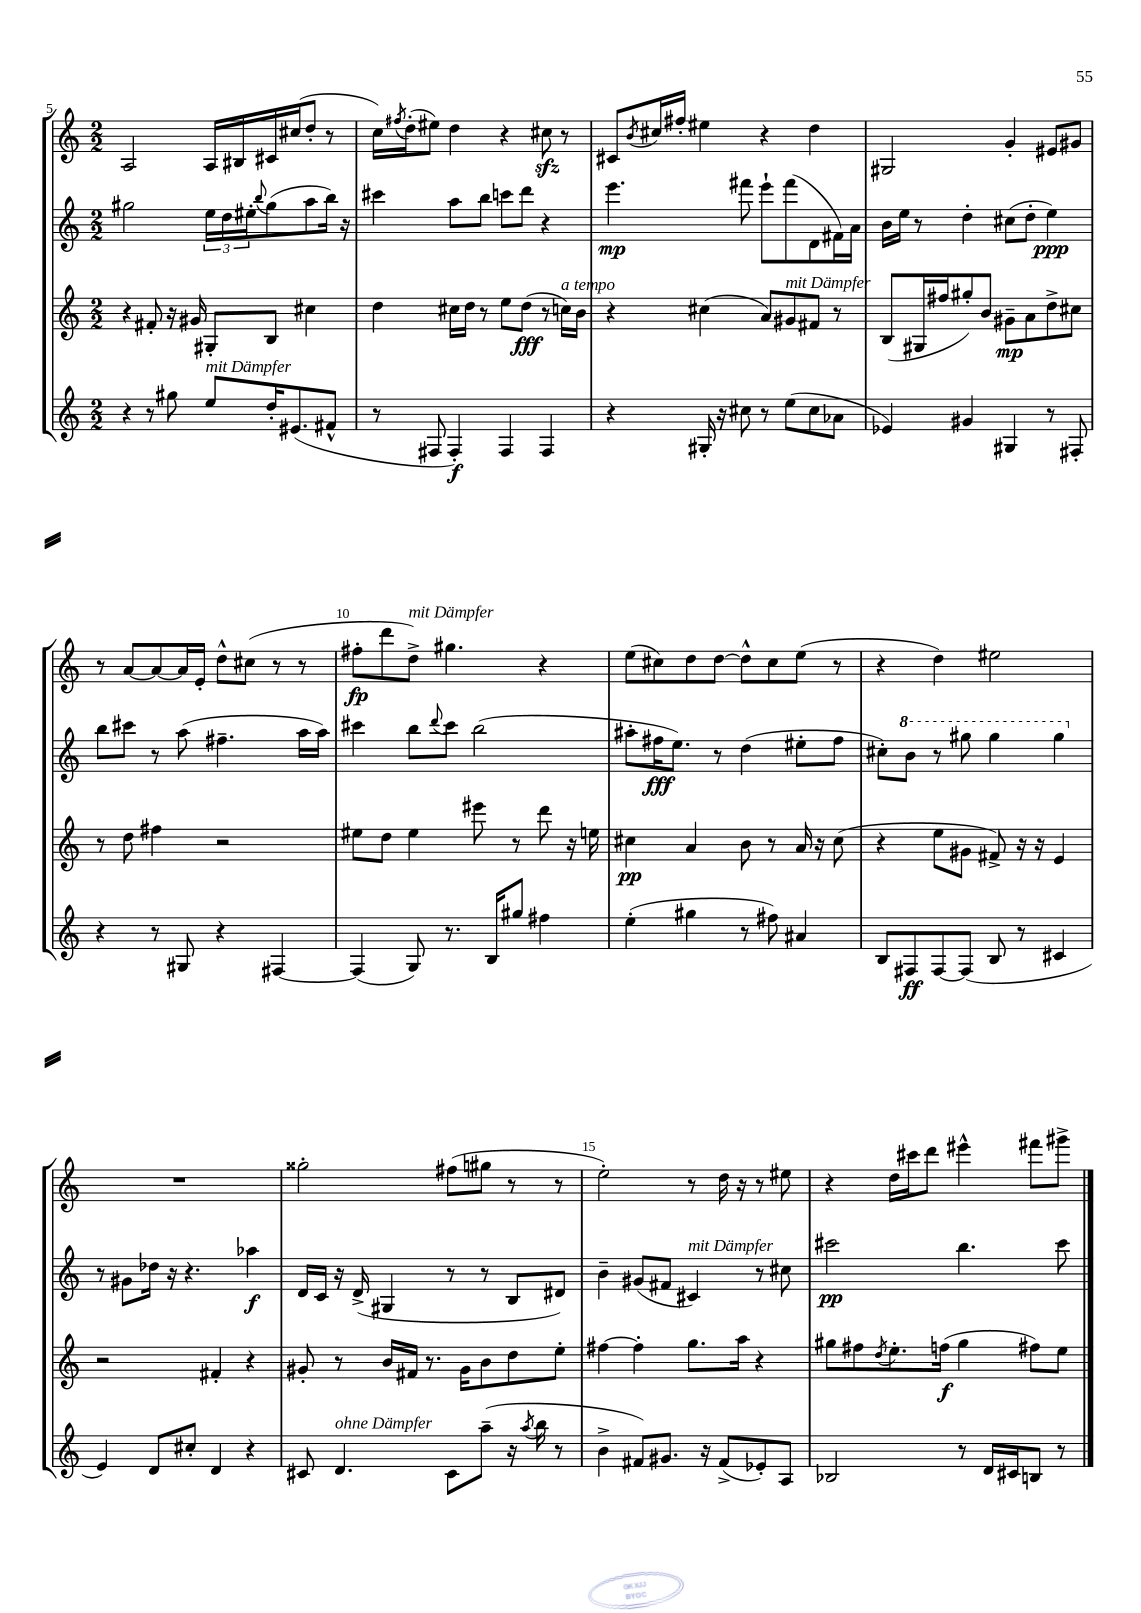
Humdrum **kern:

**kern	**dynam	**kern	**dynam	**kern	**dynam	**kern	**dynam
*part4	*part4	*part3	*part3	*part2	*part2	*part1	*part1
*staff4	*staff4	*staff3	*staff3	*staff2	*staff2	*staff1	*staff1
*clefG2	*	*clefG2	*	*clefG2	*	*clefG2	*
*k[]	*	*k[]	*	*k[]	*	*k[]	*
*M2/2	*	*M2/2	*	*M2/2	*	*M2/2	*
=5	=5	=5	=5	=5	=5	=5	=5
4r	.	4r	.	2gg#X\	.	2A/	.
8r	.	8f#X'/	.	.	.	.	.
8gg#X\	.	16r	.	.	.	.	.
.	.	16g#X/	.	.	.	.	.
!LO:TX:a:i:t=mit Dämpfer	!	!	!	!	!	!	!
8ee/L	.	8G#X'/L	.	24ee\LL	.	16A/LL	.
.	.	.	.	24dd\	.	.	.
.	.	.	.	.	.	16B#X/	.
.	.	.	.	24ee#X'\J	.	.	.
.	.	.	.	8qqbb/	.	.	.
16dd'/K	.	8B/J	.	(8gg#\	.	16c#X/	.
(8.e#X/	.	.	.	.	.	(16cc#X/J	.
.	.	4cc#X\	.	8aa\	.	8dd'/J	.
8f#X^^/J	.	.	.	16bb\Jk)	.	8r	.
.	.	.	.	16r	.	.	.
=6	=6	=6	=6	=6	=6	=6	=6
8r	.	4dd\	.	4ccc#X\	.	16cc\LL)	.
.	.	.	.	.	.	8qff#X/	.
.	.	.	.	.	.	(16dd'\J	.
8F#X/	.	.	.	.	.	8ee#X\J)	.
4F#'/)	f	16cc#X\LL	.	8aa\L	.	4dd\	.
.	.	16dd\JJ	.	.	.	.	.
.	.	8r	.	8bb\J	.	.	.
4F#/	.	8ee\L	.	8cccn\L	.	4r	.
.	.	(8dd\J	fff	8ddd\J	.	.	.
4F#/	.	8r	.	4r	.	8cc#Xzz\	.
!	!	!LO:TX:a:i:t=a tempo	!	!	!	!	!
.	.	16ccn\LL)	.	.	.	8r	.
.	.	16b\JJ	.	.	.	.	.
=7	=7	=7	=7	=7	=7	=7	=7
4r	.	4r	.	4.eee\	mp	8c#X/L	.
.	.	.	.	.	.	8qb/	.
.	.	.	.	.	.	16cc#X/L	.
.	.	.	.	.	.	16ff#X'/JJ	.
16G#X'/	.	(4cc#X\	.	.	.	4ee#X\	.
16r	.	.	.	.	.	.	.
8cc#X\	.	.	.	8fff#X\	.	.	.
8r	.	8a/L)	.	8eee`\L	.	4r	.
!	!	!LO:TX:a:i:t=mit Dämpfer	!	!	!	!	!
(8ee\L	.	8g#X/	.	(8fff#\	.	.	.
8cc#\	.	8f#X/J	.	8d\	.	4dd\	.
8a-X\J	.	8r	.	16f#X\L)	.	.	.
.	.	.	.	16a\JJ	.	.	.
=8	=8	=8	=8	=8	=8	=8	=8
4e-X/)	.	(8B/L	.	16b\LL	.	2G#X/	.
.	.	.	.	16ee\JJ	.	.	.
.	.	16G#X/L	.	8r	.	.	.
.	.	16ff#X/J	.	.	.	.	.
4g#X/	.	8gg#X'/)	.	4dd'\	.	.	.
.	.	8b/J	.	.	.	.	.
4G#X/	.	8g#X~\L	mp	(8cc#X\L	.	4g'/	.
.	.	8a\	.	8dd'\J	.	.	.
8r	.	8dd^\	.	4ee\)	ppp	8e#X/L	.
8F#X'/	.	8cc#X\J	.	.	.	8g#X/J	.
!!LO:LB:g=z
=9	=9	=9	=9	=9	=9	=9	=9
4r	.	8r	.	8bb\L	.	8r	.
.	.	8dd\	.	8ccc#X\J	.	[8a/L	.
8r	.	4ff#X\	.	8r	.	8a/_	.
8G#X/	.	.	.	(8aa\	.	16a/L]	.
.	.	.	.	.	.	16e'/JJ	.
4r	.	2r	.	4.ff#X~\	.	8dd^^\L	.
.	.	.	.	.	.	(8cc#X\J	.
[4F#X/	.	.	.	.	.	8r	.
.	.	.	.	16aa\LL	.	8r	.
.	.	.	.	16aa\JJ)	.	.	.
=10	=10	=10	=10	=10	=10	=10	=10
(4F#/]	.	8ee#X\L	.	4ccc#X\	.	8ff#X'\L	fp
.	.	8dd\J	.	.	.	8ddd\	.
!	!	!	!	!	!	!LO:TX:a:i:t=mit Dämpfer	!
8G/)	.	4ee#\	.	8bb\L	.	8dd^\J)	.
.	.	.	.	8qqddd/	.	.	.
8.r	.	.	.	8ccc#\J	.	4.gg#X\	.
.	.	8eee#X\	.	(2bb\	.	.	.
16B/KL	.	.	.	.	.	.	.
8gg#X/J	.	8r	.	.	.	.	.
4ff#X\	.	8ddd\	.	.	.	4r	.
.	.	16r	.	.	.	.	.
.	.	16een\	.	.	.	.	.
=11	=11	=11	=11	=11	=11	=11	=11
(4ee'\	.	4cc#X\	pp	8aa#X'\L	.	(8ee\L	.
.	.	.	.	16ff#X\K	fff	8cc#X\)	.
.	.	.	.	8.ee\J)	.	.	.
4gg#X\	.	4a/	.	.	.	8dd\	.
.	.	.	.	8r	.	[8dd\J	.
8r	.	8b\	.	(4dd\	.	8dd^^\L]	.
8ff#X\)	.	8r	.	.	.	8cc#\	.
4a#X/	.	16a/	.	8ee#X'\L	.	(8ee\J	.
.	.	16r	.	.	.	.	.
.	.	(8cc#\	.	8ff#\J	.	8r	.
=12	=12	=12	=12	=12	=12	=12	=12
8B/L	.	4r	.	8cc#X'\L)	.	4r	.
*	*	*	*	*8va	*	*	*
8F#X/	ff	.	.	8bb\J	.	.	.
[8F#/	.	8ee\L	.	8r	.	4dd\)	.
(8F#/J]	.	8g#X\J	.	8ggg#X\	.	.	.
8B/	.	8f#X^/)	.	4ggg#\	.	2ee#X\	.
8r	.	16r	.	.	.	.	.
.	.	16r	.	.	.	.	.
4c#X/	.	4e/	.	4ggg#\	.	.	.
!!LO:LB:g=z
=13	=13	=13	=13	=13	=13	=13	=13
*	*	*	*	*X8va	*	*	*
4e/)	.	2r	.	8r	.	1r	.
.	.	.	.	8g#X\L	.	.	.
8d/L	.	.	.	16dd-X\Jk	.	.	.
.	.	.	.	16r	.	.	.
8cc#X'/J	.	.	.	4.r	.	.	.
4d/	.	4f#X'/	.	.	.	.	.
4r	.	4r	.	4aa-X\	f	.	.
=14	=14	=14	=14	=14	=14	=14	=14
8c#X/	.	8g#X'/	.	16d/LL	.	2gg##X'\	.
.	.	.	.	16c/JJ	.	.	.
!LO:TX:a:i:t=ohne Dämpfer	!	!	!	!	!	!	!
4.d/	.	8r	.	16r	.	.	.
.	.	.	.	(16d^/	.	.	.
.	.	16b/LL	.	4G#X/	.	.	.
.	.	16f#X/JJ	.	.	.	.	.
.	.	8.r	.	.	.	.	.
8c#\L	.	.	.	8r	.	(8ff#X\L	.
.	.	16g#\KL	.	.	.	.	.
(8aa~\J	.	8b\	.	8r	.	8gg#X\J	.
16r	.	8dd\	.	8B/L	.	8r	.
8qaa/	.	.	.	.	.	.	.
16bb\	.	.	.	.	.	.	.
8r	.	8ee'\J	.	8d#X/J)	.	8r	.
=15	=15	=15	=15	=15	=15	=15	=15
4b^\	.	[4ff#X\	.	4b~\	.	2ee'\)	.
8f#X/L)	.	4ff#'\]	.	(8g#X/L	.	.	.
8.g#X/J	.	.	.	8f#X/J	.	.	.
!	!	!	!	!LO:TX:a:i:t=mit Dämpfer	!	!	!
.	.	8.gg\L	.	4c#X/)	.	8r	.
16r	.	.	.	.	.	.	.
(8f#^/L	.	.	.	.	.	16dd\	.
.	.	16aa\Jk	.	.	.	16r	.
8e-X'/)	.	4r	.	8r	.	8r	.
8A/J	.	.	.	8cc#X\	.	8ee#X\	.
=16	=16	=16	=16	=16	=16	=16	=16
2B-X/	.	8gg#X\L	.	2ccc#X\	pp	4r	.
.	.	8ff#X\	.	.	.	.	.
.	.	8qdd/	.	.	.	.	.
.	.	8.ee'\	.	.	.	16dd\LL	.
.	.	.	.	.	.	16ccc#X\J	.
.	.	.	.	.	.	8ddd\J	.
.	.	(16ffn\Jk	f	.	.	.	.
8r	.	4gg#\	.	4.bb\	.	4eee#X^^\	.
16d/LL	.	.	.	.	.	.	.
16c#X/J	.	.	.	.	.	.	.
8Bn/J	.	8ff#X\L)	.	.	.	8fff#X\L	.
8r	.	8ee\J	.	8ccc#\	.	8ggg#X^\J	.
==	==	==	==	==	==	==	==
*-	*-	*-	*-	*-	*-	*-	*-
